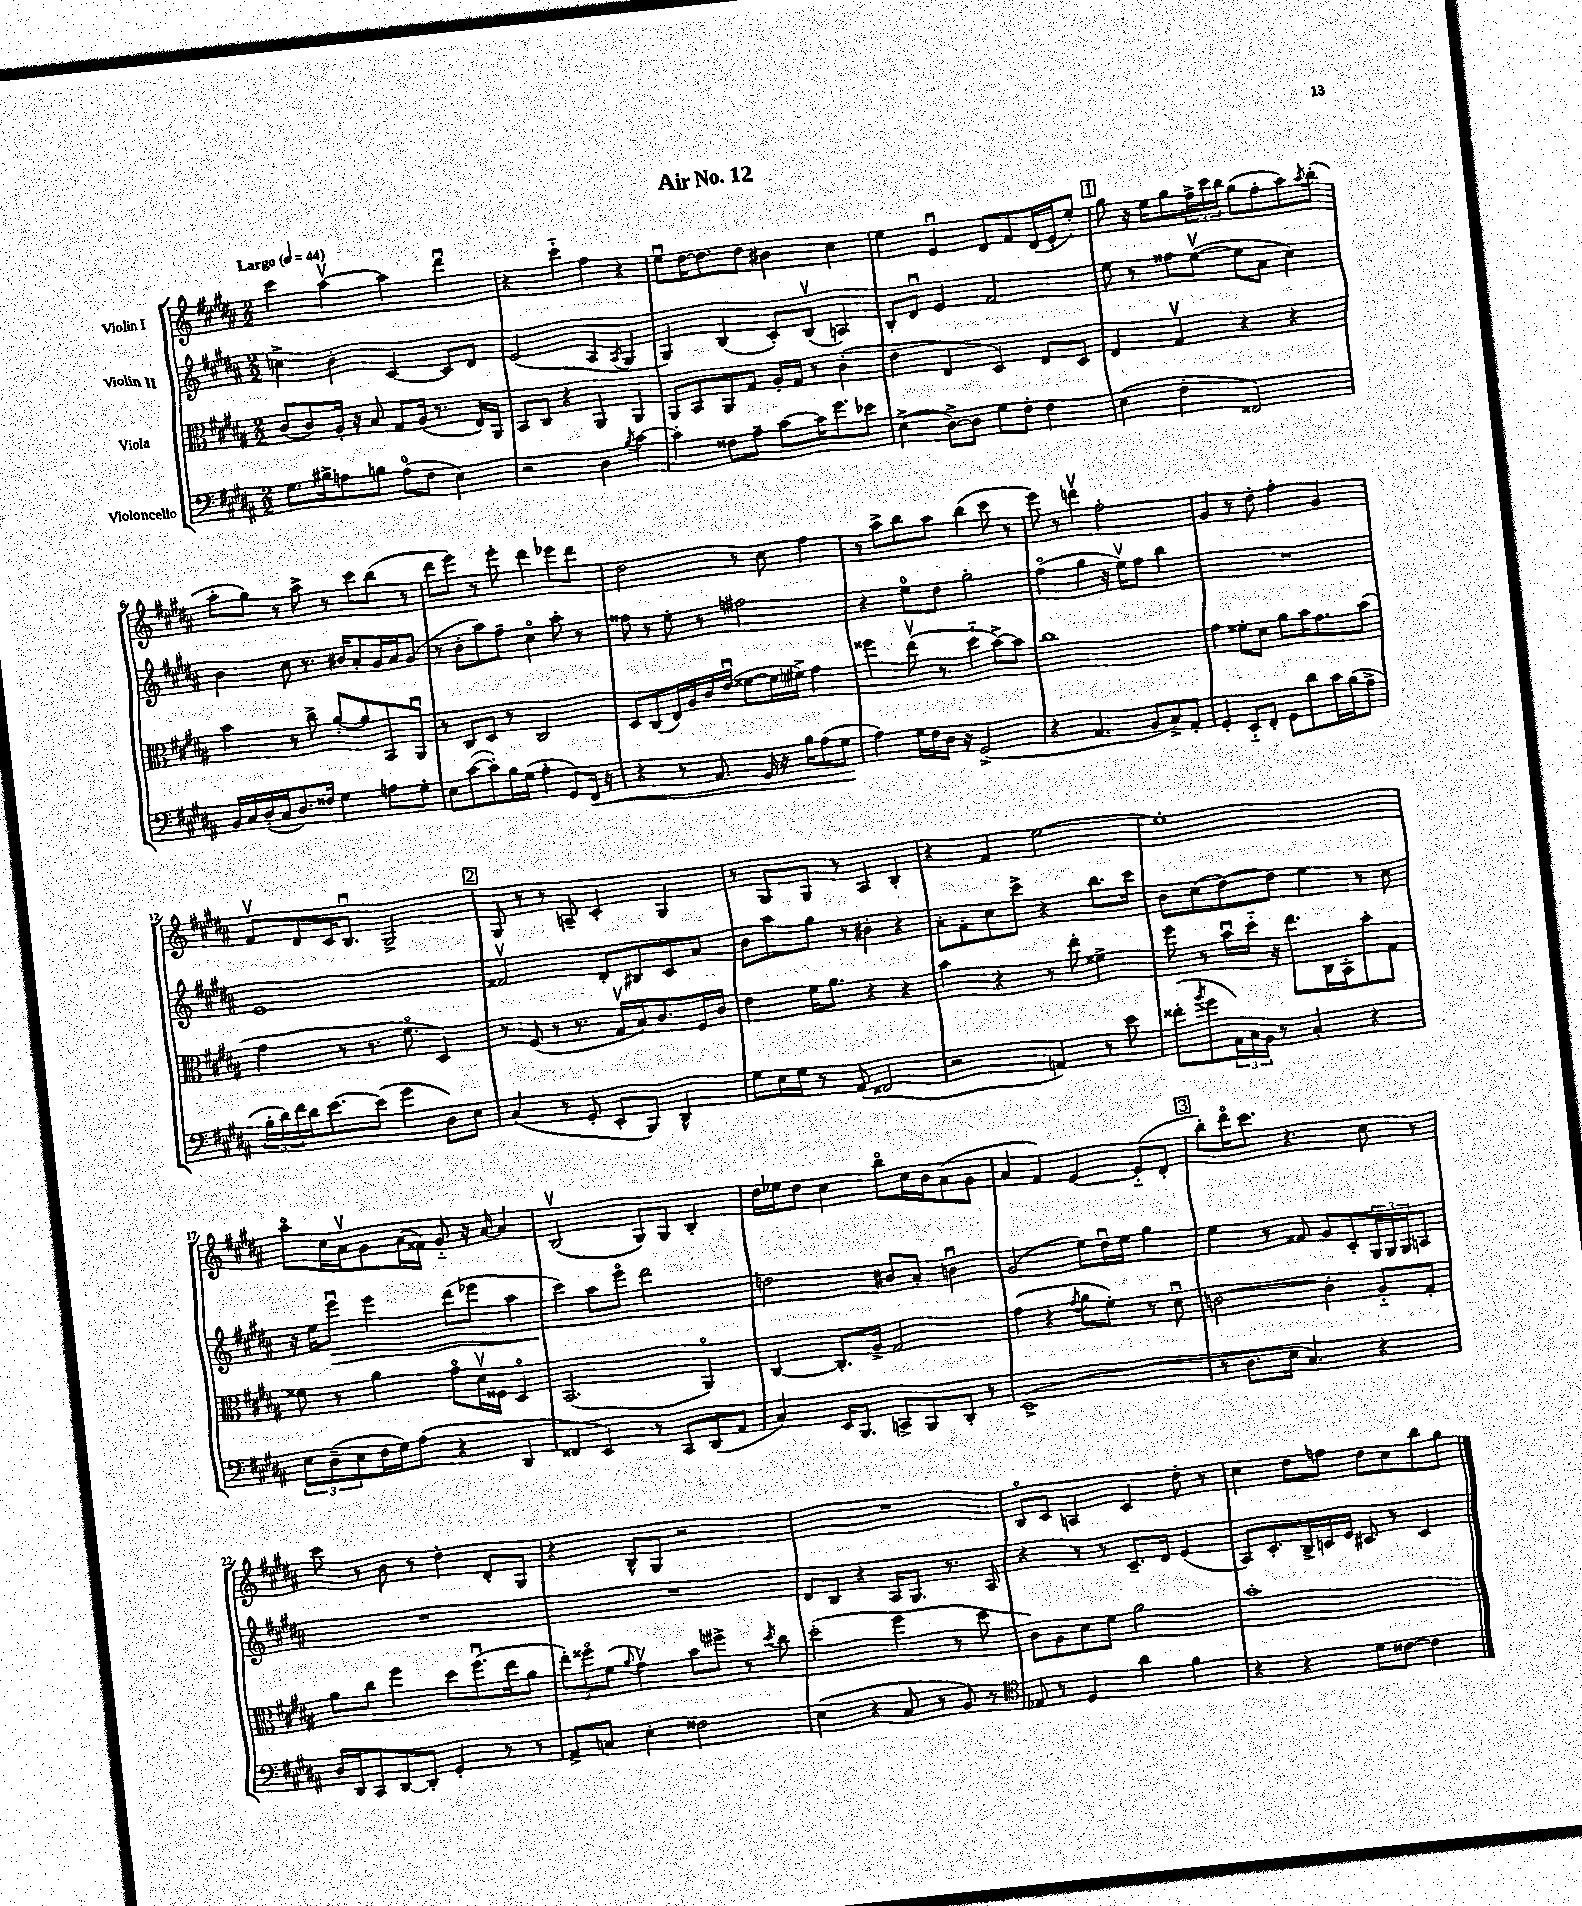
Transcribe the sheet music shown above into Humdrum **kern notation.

**kern	**kern	**kern	**kern
*staff4	*staff3	*staff2	*staff1
*clefF4	*clefC3	*clefG2	*clefG2
*k[f#c#g#d#a#]	*k[f#c#g#d#a#]	*k[f#c#g#d#a#]	*k[f#c#g#d#a#]
*M2/2	*M2/2	*M2/2	*M2/2
*MM44	*MM44	*MM44	*MM44
8.G#	(8c#	4cc^	4ccc#
.	8c#)	.	.
16B#^	.	.	.
8A	16A#'	4b'	[4aa#v
.	16r	.	.
8B	8B	.	.
(8A	8G#	[4c#	4aa#]
8F#	(16A#	.	.
.	8.r	.	.
4E)	.	8c#]	4ddd#u
.	16E)	8d#	.
.	16AA#	.	.
=	=	=	=
2r	8BB	(2e	4r
.	8C#	.	.
.	4r	.	4ccc#'~
4D#	4AA#	4A#	4ff#
8qB	.	8qA#	.
[4c#	4AA#	4G#	4r
=	=	=	=
4c#']	8AA#	4G#)	8eeu
.	8BB	.	[16dd#
.	.	.	8.dd#]
8F##	8AA#	(4B	.
8A#~	8G#	.	8dd#
[8c#	16A#'	8c#')	4b#
.	16G#	.	.
16c#]	8r	(8Bv	.
8.g#	.	.	.
.	(4c#'	4A)	4cc#
8e-	.	.	.
=	=	=	=
(4E^	4e	8B'	4ee
.	.	8d#u	.
[8D#^)	4E	4e	4eu
8D#]	.	.	.
8G#	4D#)	2f#	8d#
8F#'	.	.	8f#
4F#	8E	.	(16d#
.	.	.	16e'
.	8D#	.	8ee')
=	=	=	=
(4E	4E	8ee	8gg#
.	.	8r	16r
.	.	.	16ee
4F#'	4G#v	8ff##	8gg#
.	.	([8eev	24ff#^
.	.	.	24ccc#
.	.	.	24bb
2FF##)	4r	8ee]	(8gg#
.	.	8a#	8ff#'
.	4r	4cc#)	8aa#)
.	.	.	8qaa#
.	.	.	(8bb'
=	=	=	=
16BB	4b	4b	8aa#'
16C#	.	.	.
(16D#'	.	.	8gg#)
16C#	.	.	.
8.D#)	8r	8cc#	8r
.	8cc#^	8.r	8aa#^
16F##	.	.	.
4G#	[8a#'	.	8r
.	.	16b#	.
.	8a#]	8a#'	8ccc#
8A	8BB	16g#	(8bb
.	.	16a#	.
8G#'	8AA#u	(8g#	8r
=	=	=	=
8E	8r	8r	8ddd#
([8c#	8C#	8b'	8eee)
8c#'])	8D#	8aa#)	8r
16B	8r	8ff#~	8eee'
(16G#	.	.	.
4A#'	2C#	4cc#o	4ddd#
8GG#)	.	8aa#'	8eee-
16FF#	.	8r	8ddd#
16r	.	.	.
=	=	=	=
4r	8D#	8ff##	2dd#
.	(8C#	8r	.
8r	16E)	8ee'	.
.	16A#	.	.
8.AA#	16c#	8r	.
.	(16eu	.	.
.	[8f##	2ff#	8r
16GG#	.	.	.
16r	16f##]	.	8cc#
16B	16f#^)	.	.
(8A#	4g#	.	4ff#
8G#	.	.	.
=	=	=	=
4A#)	4ff##	4r	8r
.	.	.	8aa#^
16G#	(8eev	8ee	8bb
16F#	.	.	.
16D#	8r	8dd#	8aa#
16r	.	.	.
(2GG#^	4dd#'~	2gg#'	(4bb
.	[8b^)	.	8ccc#
.	8b]	.	8r
=	=	=	=
4r	1cc#	(4ff#o	8eee)
.	.	.	8r
4.AA#	.	4gg#	4dddv
.	.	16r	2ff#'
.	.	16eev)	.
8BB	.	8ff#	.
8C#^)	.	4bb	.
8AA#'	.	.	.
=	=	=	=
4GG#'	4g#	1r	4g#
8EE'~	8f##'	.	8r
8FF#'	8d#	.	8dd#'
8GG#	8a#	.	4ff#'
8d#	16b	.	.
.	8.g#	.	.
16c#	.	.	4g#
(16B	.	.	.
8A#^	(8b	.	.
=	=	=	=
24B'	4g#	1e	8f#v
24d#)	.	.	.
24f#	.	.	.
16d#	.	.	8d#
[8.e	.	.	.
.	8r	.	16c#
.	.	.	8.Bu
(8e]	8.r	.	.
4g#	.	.	2G#^
.	8.f#o	.	.
8D#)	4D#)	.	.
8E	.	.	.
=	=	=	=
(4C#	8r	2f##v	8G#
.	(8F#	.	8r
8r	8r	.	8r
8GG#'	8.r	.	8A~
8EE'	.	8d#'	4c#'
.	16G#v	.	.
8BBB)	16B)	8B#	.
.	8.c#	.	.
4DD#^^	.	8c#	4G#
.	16F#	8a#	.
.	16c#	.	.
=	=	=	=
8G#	4e	8b	8r
16E	.	8aa#	8G#
16G#	.	.	.
8r	16f#	8gg#	8G#
.	8.a#	.	.
(8AA#	.	8r	8r
2FF##	4r	4b#'	4A#
.	4r	4r	4B'
=	=	=	=
2r	4b	8a#'	4r
.	.	8f#'	.
.	4r	8cc#	4f#
.	.	8ccc#^	.
4AA)	8r	4r	[2ee
.	8ee'	.	.
8r	4f##^	8.bb	.
8e	.	.	.
.	.	16ccc#	.
=	=	=	=
(8f##'	8ff#	8b	1ee']
8qb	.	.	.
8g#	8r	(8cc#	.
24AA#)	16bu	[8dd#)	.
24C#	.	.	.
.	16dd#'~	.	.
24BB	.	.	.
8r	16r	8dd#]	.
.	8.ee	.	.
4C#'	.	4ee	.
.	16C#	.	.
.	16BB'	.	.
4r	8b'	8r	.
.	8G#	8cc#	.
=	=	=	=
12E	8f##	16r	8aa#o
.	.	16ee	.
(12D#~	.	.	.
.	8r	8eeeu	16cc#
12E	.	.	.
.	.	.	16a#v
16F#	4a#	4eee	8g#
16G#)	.	.	.
(8A#	.	.	(16a#
.	.	.	16f##)
4r	8g#o	(8ddd#	8g#'~
.	16d#v	8eee-	16r
.	16F##	.	[16a#
4DD#	4D#o	4aa#	4a#]
=	=	=	=
4FF##	(2.BB	4ccc#)	(2Bv
4EE)	.	8aa#	.
.	.	8eeeo	.
8r	.	2ddd#	8G#)
8CC#	.	.	8G#
(8DD#	4AA#o)	.	4B'
8AA#	.	.	.
=	=	=	=
4C#)	[4C#	2dd	16dd#
.	.	.	16ee-
.	.	.	8dd#
16EE	8.C#']	.	4cc#
8.BBB	.	.	.
.	16A#^	.	.
8CC^	2G#	8b#	8bbo
8BBB	.	8a#'	16cc#
.	.	.	16b
8DD#'	.	4bu	(8a#
8r	.	.	8g#
=	=	=	=
(1EE^	(4g#	(2g#	4a#
.	4r	.	4f#)
.	8qg#	.	.
.	8a#	8ee)	[4e
.	8f#')	16dd#u	.
.	.	16ee	.
.	8r	4gg#	(8e'~]
.	8d#u	.	8d#'
=	=	=	=
8r	[2c	4ee	8bb')
8.D#	.	.	16ddd#o
.	.	.	8.ccc#
.	.	8r	.
16E	.	.	.
4.C#)	.	8f##	4.r
.	4c']	8g#	.
.	.	8c#'	.
4r	8A#'~	24G#	8cc#
.	.	24G#	.
.	.	24G#	.
.	8G#'	8A	8r
=	=	=	=
16D#	8a#	1r	8ccc#
16DD#	.	.	.
8CC#	8cc#	.	8r
[8DD#	4ff#	.	8b
8DD#']	.	.	8r
4GG#'	8dd#	.	4dd#'
.	(8.ff#u	.	.
8r	.	.	8d#'
.	16ee	.	.
8r	8a#	.	8G#
=	=	=	=
8AA#^	12ee')	1r	4r
.	12ff##o	.	.
8C	.	.	.
.	(12f#	.	.
.	8qqa#	.	.
4E'	4g#v)	.	8B^^
.	.	.	8G#
2F##	8b	.	2r
.	8ff#^	.	.
.	8r	.	.
.	8qdd#	.	.
.	8cc#	.	.
=	=	=	=
(4E	(2dd#'	8d#	1r
.	.	8B	.
4r	.	4r	.
8C#	4ff#	16A#	.
.	.	8.G#	.
8r	.	.	.
8BB)	8r	8.r	.
8r	8dd#	.	.
.	.	16A#	.
=	=	=	=
*clefC4	*	*	*
8E-	8c#)	4r	8Bo
8r	8A#	.	8c#
4D#	8d#	8r	4A
.	8f#	8r	.
4a#	2a#	8.c#~	4c#
.	.	16d#	.
4f#	.	(4e	8dd#'
.	.	.	8r
=	=	=	=
4r	1b'	8A#)	4cc#
.	.	8.c#'	.
4r	.	.	8dd#
.	.	16B^	.
.	.	16c	8ff
.	.	16e	.
8d#	.	8c#	8dd#
[8c##	.	8r	8cc#
4c##]	.	4c#	8bb
.	.	.	8gg#
==	==	==	==
*-	*-	*-	*-
